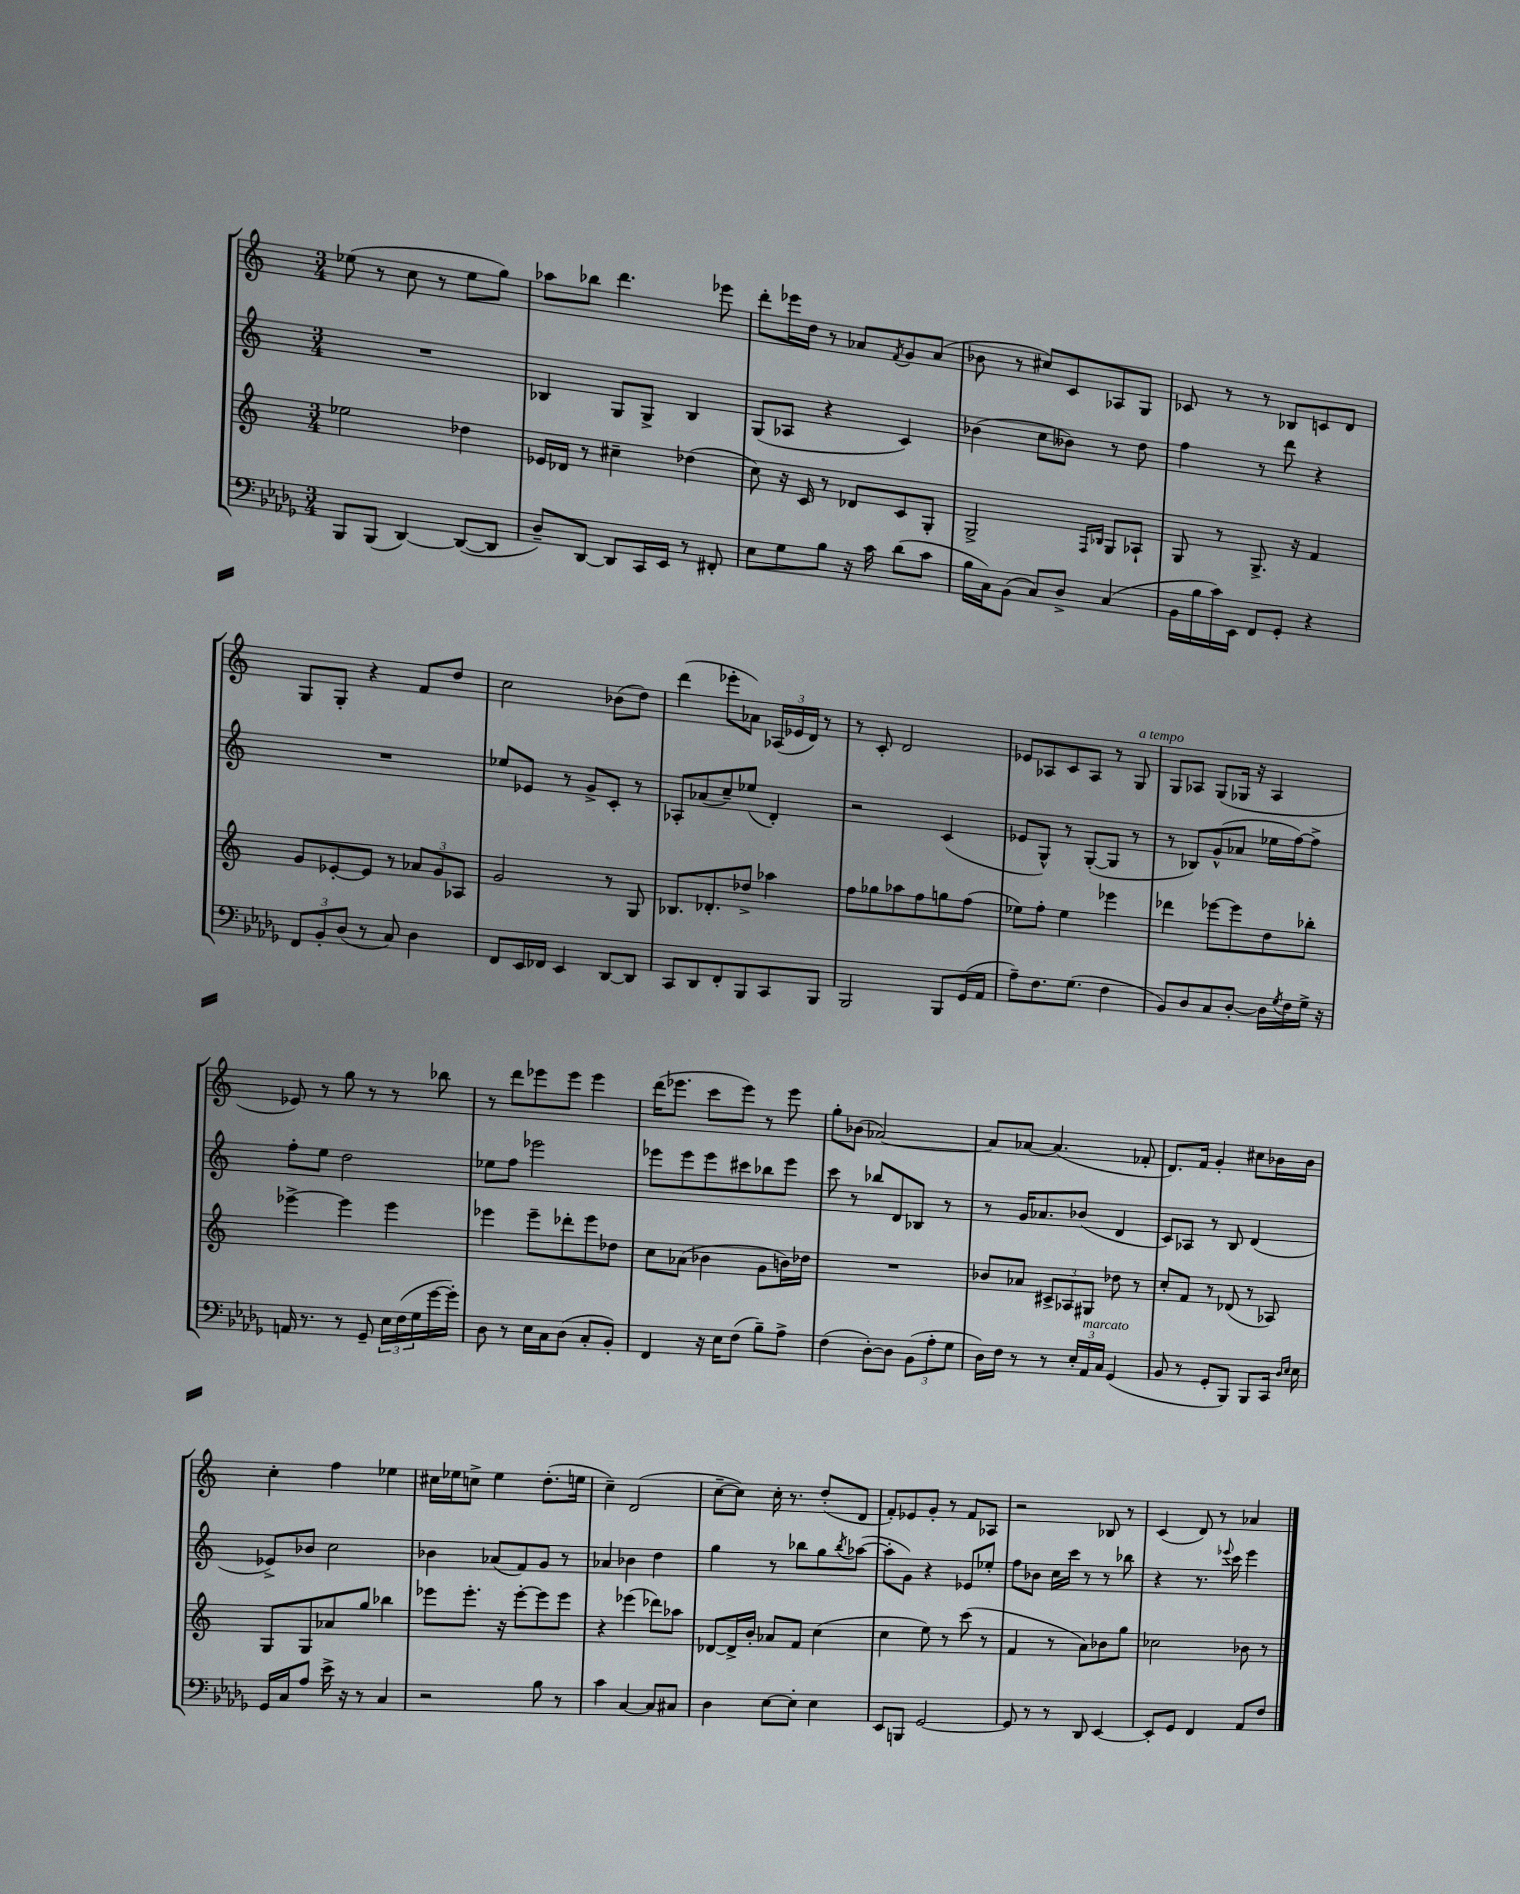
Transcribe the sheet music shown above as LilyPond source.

<<
\new StaffGroup <<
\new Staff = "s0" {
    \clef treble \key c \major \numericTimeSignature \time 3/4
    ees''8( r8 c''8 r8 ees''8 g''8) |
    aes''8 bes''8 d'''4. ees'''8 |
    d'''8-. ees'''16 d''16 r8 aes'8 \acciaccatura { f'8 } g'8 aes'8( |
    bes'8 r8 cis''8) c'8 aes8 g8 |
    ces'8 r8 r8 bes8 c'8 d'8 |
    g8 g8-. r4 f'8 d''8 |
    c''2 bes'8( d''8) |
    d'''4( ees'''8-. aes'8) \tuplet 3/2 { aes16( ees'16 d'16) } r8 |
    r8 c'8-. d'2 |
    ees'8 aes8 c'8 aes8 r8 g8^\markup { \italic "a tempo" } |
    g8 aes8 g8( ges16 r16 aes4 |
    ees'8) r8 g''8 r8 r8 bes''8 |
    r8 d'''8 ees'''8 ees'''8 ees'''4 |
    d'''16( ees'''8. c'''8 ees'''8) r8 ees'''8 |
    g''8-. bes'8( aes'2~) |
    aes'8 aes'8~ aes'4.( fes'8-. |
    d'8.) f'16 g'4-. cis''8 bes'16 bes'16 |
    c''4-. f''4 ees''4 |
    cis''16 ees''16 c''8-> ees''4 d''8.-.( e''16 |
    c''4--) d'2( |
    c''8~-- c''8) c''16-. r8. d''8-.( d'8 |
    f'8-.) ees'8 g'8-. r8 f'8 aes8 |
    r2 bes8 r8 |
    c'4( d'8) r8 aes'4 \bar "|." |
}
\new Staff = "s1" {
    \clef treble \key c \major \numericTimeSignature \time 3/4
    R2. |
    bes4 g8 g8-> bes4 |
    g8( aes8 r4 c'4) |
    bes'4( c''8 beses'8) r8 d''8 |
    f''4 r8 d'''8 r4 |
    R2. |
    ees''8 ees'8 r8 g'8-> c'8-. r8 |
    aes8-. aes'8( c''8--) ees''8( d'4-.) |
    r2 c'4( |
    ees'8 g8-^) r8 g8~-.( g8 r8 |
    r8 bes8) g'8-^( aes'8 ees''16 f''16~) f''8-> |
    f''8-. e''8 d''2 |
    ees''8 f''8 ees'''2 |
    ees'''8 ees'''8 ees'''8 cis'''8 bes''8 ees'''8 |
    c'''8 r8 bes''8 d'8 bes8 r8 |
    r8 g'16 aes'8. bes'8( d'4 |
    c'8) aes8 r8 b8 d'4( |
    ees'8->) bes'8 c''2 |
    bes'4 aes'8( f'8) g'8 r8 |
    aes'4 bes'4 d''4 |
    g''4 r8 bes''8 g''8 \acciaccatura { bes''8 } aes''8~( |
    aes''8-. g'8) r4 ees'8 ees''8-. |
    f''8 bes'8 c''16 c'''16 r8 r8 bes''8 |
    r4 r8. \appoggiatura { ees'''8 } c'''16 ees'''4 \bar "|." |
}
\new Staff = "s2" {
    \clef treble \key c \major \numericTimeSignature \time 3/4
    ees''2 des''4 |
    ees'16 des'16 r8 cis''4-- des''4( |
    c''8) r16 c'16 r8 des'8 c'8 g8-. |
    g2-> \grace { f16 bes16 } g8 aes8-! |
    g8 r8 g8.-> r16 f'4 |
    g'8 ees'8~-. ees'8 r8 \tuplet 3/2 { aes'8 g'8 aes8 } |
    g'2 r8 g8 |
    bes8. des'8.-. des''8-> aes''4 |
    f''8 ges''8 aes''8 f''8 g''8 f''8( |
    ees''8) f''8-. ees''4 ees'''4 |
    des'''4 ees'''8~ ees'''8 d''8 bes''8-. |
    ees'''4~-> ees'''4 ees'''4 |
    ees'''4 ees'''8-- des'''8-. ees'''8 des''8 |
    c''8 aes'8( bes'4 g'8 b'16) des''16 |
    R2. |
    bes'8 aes'8 \tuplet 3/2 { cis'8-> aes8 gis8 } des''8 r8 |
    c''8-. f'8 r8 des'8( r8 aes8) |
    g8 g8 aes'8 g''8 bes''4 |
    ees'''8 ees'''8.-. r16 ees'''8~-. ees'''8 ees'''8 |
    r4 ees'''4( des'''8) aes''8 |
    des'8~ des'16-> b'16-. aes'8 f'8 c''4( |
    c''4 e''8) r8 c'''8( r8 |
    f'4 r8 a'8) bes'8 g''8 |
    ces''2 bes'8 r8 \bar "|." |
}
\new Staff = "s3" {
    \clef bass \key des \major \numericTimeSignature \time 3/4
    bes,,8 bes,,8( des,4~) des,8~( des,8 |
    des8--) des,8~ des,8 c,16 ees,16 r8 fis,8-. |
    ees8 ges8 bes8 r16 c'16 des'8( c'8 |
    bes16 c16) bes,8( c8) des8-> c4( |
    bes,16 bes16 c'16) ees,16 f,8 ges,8-. r4 |
    \tuplet 3/2 { f,8 bes,8-. des8( } r8 c8) des4 |
    f,8 ees,16 fes,16 ees,4 des,8~ des,8 |
    c,8 des,8 f,8-. bes,,8 c,8 bes,,8 |
    bes,,2 bes,,8 ges,16( aes,16 |
    aes8--) f8. ges8.( f4 |
    bes,8) des8 c8 des8~-. des16 \acciaccatura { ges8 } f16 ges16-> r16 |
    a,16 r8. r8 ges,8-- \tuplet 3/2 { ees16 f16( ges16 } ges'16~ ges'16-.) |
    des8 r8 ees16 c16 des8( c8-. bes,8-.) |
    f,4 r16 ees16 f8( bes8--) aes8-> |
    f4( des8~-.) des8 \tuplet 3/2 { bes,8( aes8-. ges8 } |
    des16) f16 r8 r8 \tuplet 3/2 { ees16-. aes,16^\markup { \italic "marcato" } c16 } ges,4( |
    bes,8 r8 ges,8-. bes,,8) bes,,8 c,16 \grace { des16 ees16 } ees16 |
    ges,16 c16 aes8 ees'16-> r16 r8 c4 |
    r2 bes8 r8 |
    c'4 c4~ c8 cis8 |
    des4 ees8~ ees8-. ees4 |
    ees,8 b,,8 ges,2~ |
    ges,8 r8 r8 des,8 ees,4~ |
    ees,8-. ges,8 f,4 aes,8 f8 \bar "|." |
}
>>
>>
\layout { \context { \Score \remove "Bar_number_engraver" } }
